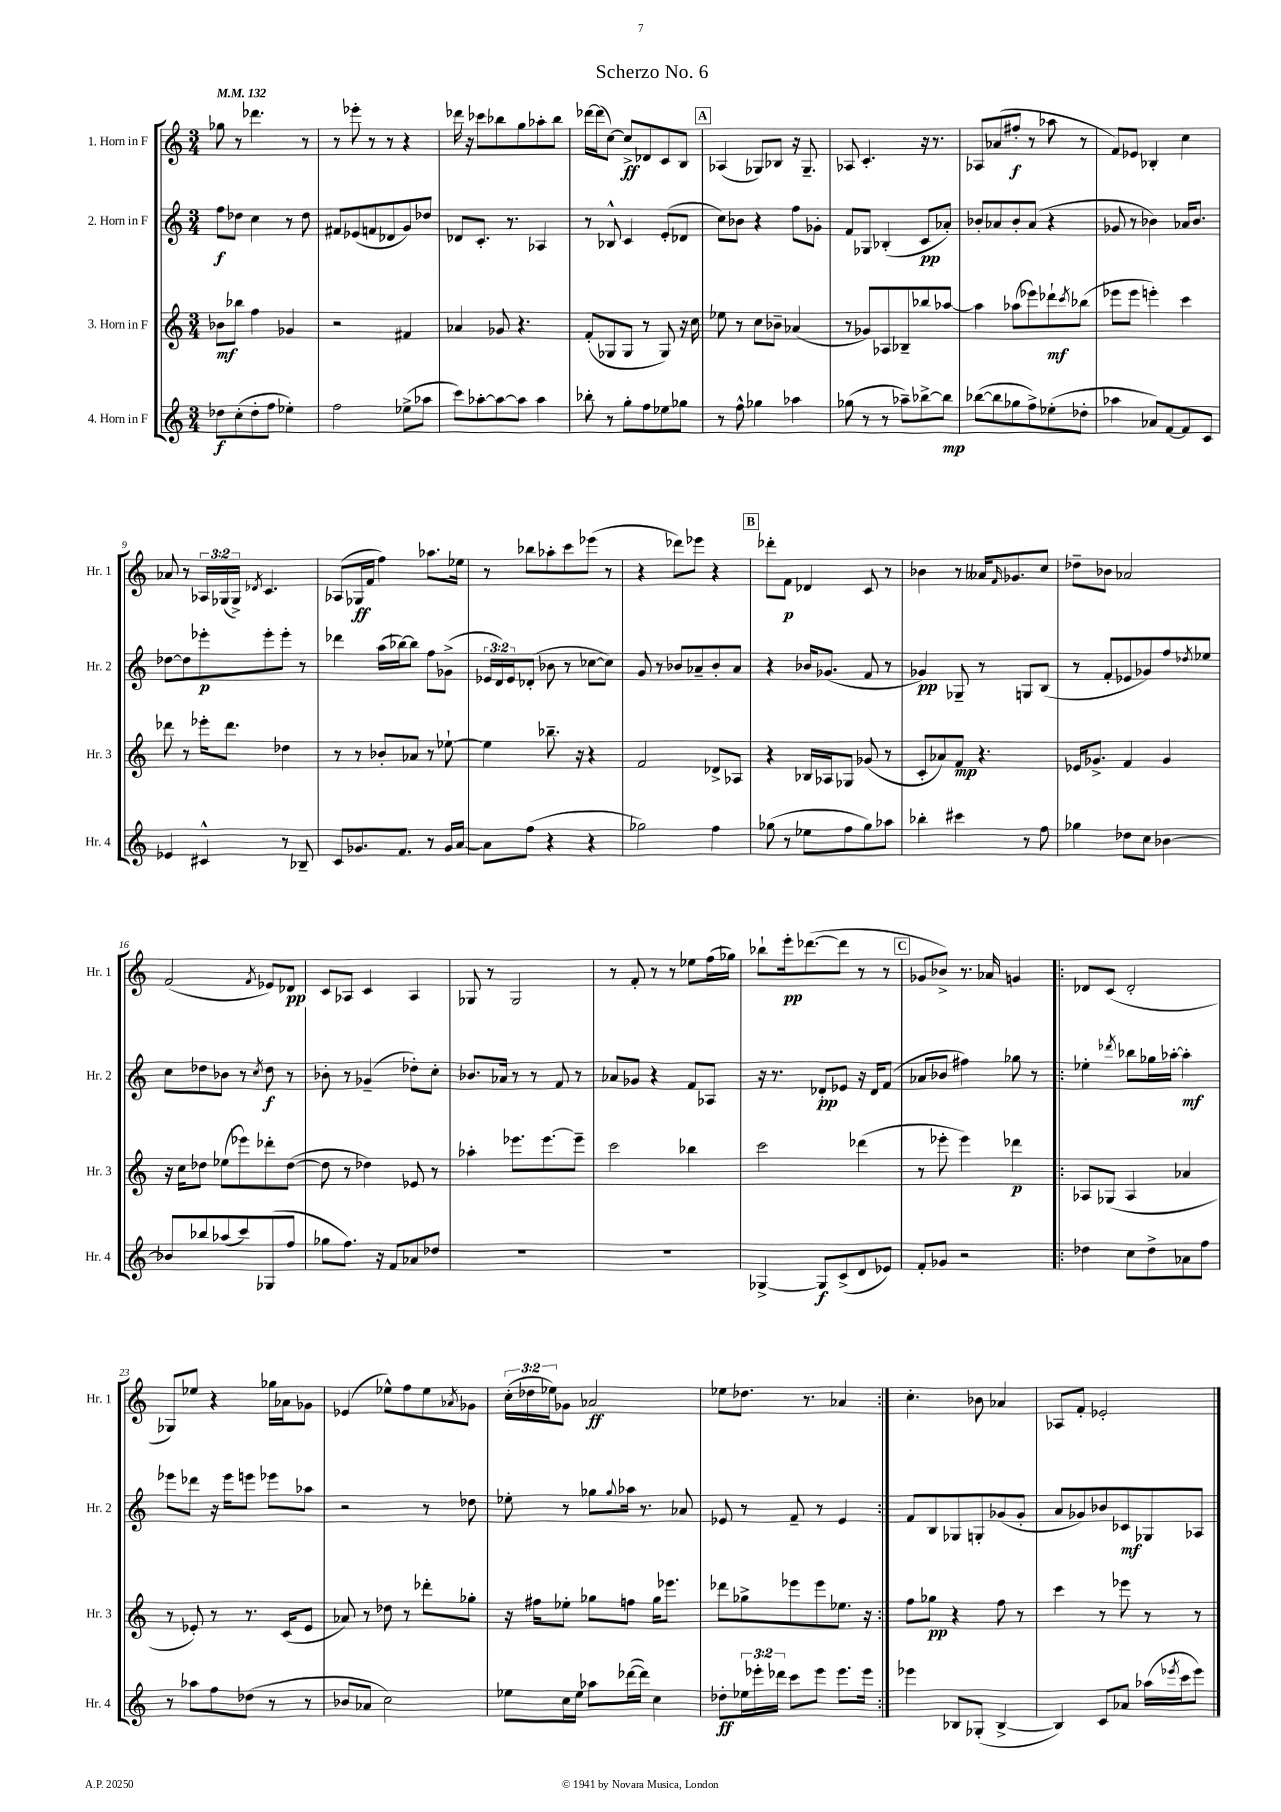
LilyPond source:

\header { title = "Scherzo No. 6" }
<<
\new StaffGroup <<
\new Staff = "s0" \with { instrumentName = "1. Horn in F" shortInstrumentName = "Hr. 1" } {
    \clef treble \key c \major \numericTimeSignature \time 3/4 \override Staff.TupletNumber.text = #tuplet-number::calc-fraction-text \tempo 4 = 132
    ges''8 r8 des'''4. r8 |
    r8 ees'''8-. r8 r8 r4 |
    des'''16 r16 ces'''8 bes''8 g''8 aes''8-. bes''8 |
    des'''16~ des'''16( c''8~) c''8->\ff des'8 c'8 b8 |
    \mark \markup { \box "A" } aes4( ges8) bes8 r16 ges8.-- |
    aes8 c'4.-. r16 r8. |
    aes8 aes'8( fis''8-.\f r8 aes''8 r8 |
    f'8) ees'8 bes4-. c''4 |
    aes'8 r8 \tuplet 3/2 { aes16 ges16( ges16->) } \acciaccatura { des'8 } c'4. |
    aes8( ges16\ff f'16 f''4) aes''8. ees''16 |
    r8 bes''8 aes''8-. c'''8 ees'''8( r8 |
    r4 des'''8) ees'''8 r4 |
    \mark \markup { \box "B" } des'''8-. f'8\p des'4 c'8 r8 |
    bes'4 r8 aeses'16 \grace { f'16 } ges'8. c''8 |
    des''8-- bes'8 aes'2 |
    f'2( \acciaccatura { f'8 } ees'8) des'8\pp |
    c'8 aes8 c'4 aes4 |
    ges8 r8 ges2 |
    r8 f'8-. r8 r8 ees''8 f''16( ges''16) |
    bes''8-! e'''16-.\pp des'''8.~( des'''8 r8 r8 |
    \mark \markup { \box "C" } ges'8 bes'8->) r8. aes'16 g'4 |
    \repeat volta 2 { des'8 c'8( des'2-. |
    ges8) ees''8 r4 ges''16 aes'16 ges'8 |
    ees'4( ees''8-^) f''8 ees''8 \acciaccatura { aes'8 } ges'8 |
    \tuplet 3/2 { c''16-.( des''16 ees''16) } ges'8 aes'2\ff |
    ees''8 des''8. r8. aes'4 | }
    c''4.-. bes'8 aes'4 |
    aes8 f'8-. ees'2-. \bar "|." |
}
\new Staff = "s1" \with { instrumentName = "2. Horn in F" shortInstrumentName = "Hr. 2" } {
    \clef treble \key c \major \numericTimeSignature \time 3/4 \override Staff.TupletNumber.text = #tuplet-number::calc-fraction-text
    f''8\f des''8 c''4 r8 des''8 |
    fis'8 ees'8( f'8 des'8 g'8) des''8 |
    des'8 c'8.-. r8. aes4 |
    r8 bes8-^ c'4 e'8-.( des'8 |
    \mark \markup { \box "A" } c''8) bes'8 r4 f''8 ges'8-. |
    f'8 ges8 bes4-.( c'8\pp aes'8-.) |
    bes'8-. aes'8 bes'8-. aes'8( r4 |
    ges'8 r8 bes'4) aes'16 bes'8. |
    des''8~ des''8 ees'''8-.\p ees'''8-. ees'''8-. r8 |
    des'''4 a''16( bes''16~) bes''8 f''8 ges'8->( |
    \tuplet 3/2 { ees'16 d'16) ees'16 } des'8-.( bes'8 r8 ces''8~ ces''8) |
    g'8 r8 bes'8 aes'8-- bes'8-. aes'8 |
    \mark \markup { \box "B" } r4 bes'16 ges'8.( f'8 r8 |
    ges'4\pp) ges8-- r8 g8 b8( |
    r8 f'8-. ees'8 ges'8) f''8 \acciaccatura { des''8 } ees''8 |
    c''8 des''8 bes'8 r8 \acciaccatura { c''8 } des''8\f r8 |
    bes'8-. r8 ges'4--( des''8-.) c''8-. |
    bes'8. aes'16 r8 r8 f'8 r8 |
    aes'8 ges'8 r4 f'8 aes8 |
    r16 r8. des'8-.\pp ees'8 r16 des'16 f'8( |
    \mark \markup { \box "C" } aes'8 bes'8 fis''4) ges''8 r8 |
    \repeat volta 2 { ees''4-. \acciaccatura { des'''8 } bes''8 ges''16 aes''16~-. aes''4-.\mf |
    ees'''8 des'''8 r16 ees'''16 e'''8 ees'''8 aes''8 |
    r2 r8 des''8 |
    ees''8-. r8 ges''8 \appoggiatura { ges''8 } aes''16 r8. aes'8 |
    ees'8 r8 f'8-- r8 ees'4 | }
    f'8 b8 ges8 g8-. ges'8( ges'8-. |
    a'8 ges'8) bes'8 ces'8\mf ges8 aes8 \bar "|." |
}
\new Staff = "s2" \with { instrumentName = "3. Horn in F" shortInstrumentName = "Hr. 3" } {
    \clef treble \key c \major \numericTimeSignature \time 3/4
    bes'8\mf bes''8 f''4 ges'4 |
    r2 fis'4 |
    aes'4 ges'8 r4. |
    f'8-.( ges8 ges8 r8 ges8) r16 c''16 |
    \mark \markup { \box "A" } ees''8 r8 c''8 bes'8-- aes'4( |
    r8 ges'8) aes8 bes8-- bes''8 aes''8~ |
    aes''4 aes''8( ees'''8) des'''8-!\mf \acciaccatura { c'''8 } bes''8( |
    ees'''8 ees'''8 e'''4-.) c'''4 |
    des'''8 r8 ees'''16-. des'''8. des''4 |
    r8 r8 bes'8-. aes'8 r8 ees''8~-! |
    ees''4 bes''8.-- r16 r4 |
    f'2 des'8-> aes8 |
    \mark \markup { \box "B" } r4 bes16 aes16 ges8 ges'8( r8 |
    c'8-. aes'8) f'8\mp r4. |
    ees'16 ges'8.-> f'4 ges'4 |
    r16 c''16 des''8 ees''8( ees'''8) des'''8-. des''8~( |
    des''8 r8 des''4) ees'8 r8 |
    aes''4-. ees'''8. ees'''8.~ ees'''8-- |
    c'''2 bes''4 |
    c'''2 des'''4( |
    \mark \markup { \box "C" } r8 ees'''8-. ees'''4) des'''4\p |
    \repeat volta 2 { aes8 ges8( aes4 aes'4 |
    r8 ees'8-.) r8 r8. c'16( ees'8 |
    aes'8) r8 des''8 r8 des'''8-. ges''8-. |
    r16 fis''16 ees''8-. ges''8 f''8 ges''16 ees'''8. |
    des'''8 ges''8-> ees'''8 ees'''8 ees''8. r16 | }
    f''8 ges''8\pp r4 f''8 r8 |
    c'''4 r8 ees'''8 r8 r8 \bar "|." |
}
\new Staff = "s3" \with { instrumentName = "4. Horn in F" shortInstrumentName = "Hr. 4" } {
    \clef treble \key c \major \numericTimeSignature \time 3/4 \override Staff.TupletNumber.text = #tuplet-number::calc-fraction-text
    des''8\f c''8-.( des''8-. f''8 ees''4-.) |
    f''2 ees''8->( aes''8 |
    c'''8) aes''8~-. aes''8~ aes''8 aes''4 |
    bes''8-. r8 g''8-. f''8 ees''8 ges''8 |
    \mark \markup { \box "A" } r8 f''8-^ ges''4 aes''4 |
    ges''8( r8 r8 aes''8--) bes''8~-> bes''8\mp |
    bes''8~( bes''8 ges''8 f''8->) ees''8-.( des''8-. |
    aes''4 aes'8) f'8~ f'8 c'8 |
    ees'4 cis'4-^ r8 bes8-- |
    c'8 ges'8. f'8. r8 ges'16 a'16~ |
    a'8 f''8( r4 r4 |
    ges''2) f''4 |
    \mark \markup { \box "B" } ges''8( r8 ees''8 f''8 ges''8) aes''8 |
    bes''4-. cis'''4 r8 f''8 |
    ges''4 des''8 c''8 bes'4~ |
    bes'8 bes''8 aes''8( c'''8) ges8( f''8 |
    ges''8 f''8.) r16 f'8 aes'8 des''8 |
    R2. |
    R2. |
    ges4~-> ges8\f c'8->( d'8 ees'8) |
    \mark \markup { \box "C" } f'8-. ges'8 r2 |
    \repeat volta 2 { des''4 c''8 des''8-> aes'8 f''8 |
    r8 aes''8 f''8 des''8( r8 r8 |
    bes'8 aes'8 c''2) |
    ees''8 c''16 ees''16 aes''8 des'''16~( des'''16) c''4 |
    des''8-.\ff \tuplet 3/2 { ees''16 ees'''16-. des'''16 } c'''8 ees'''8 ees'''8. ees'''16 | }
    ees'''4 bes8 ges8-.( bes4~-> |
    bes4) c'8 aes'8 aes''16( \acciaccatura { ees'''8 } c'''16 ees'''8) \bar "|." |
}
>>
>>
